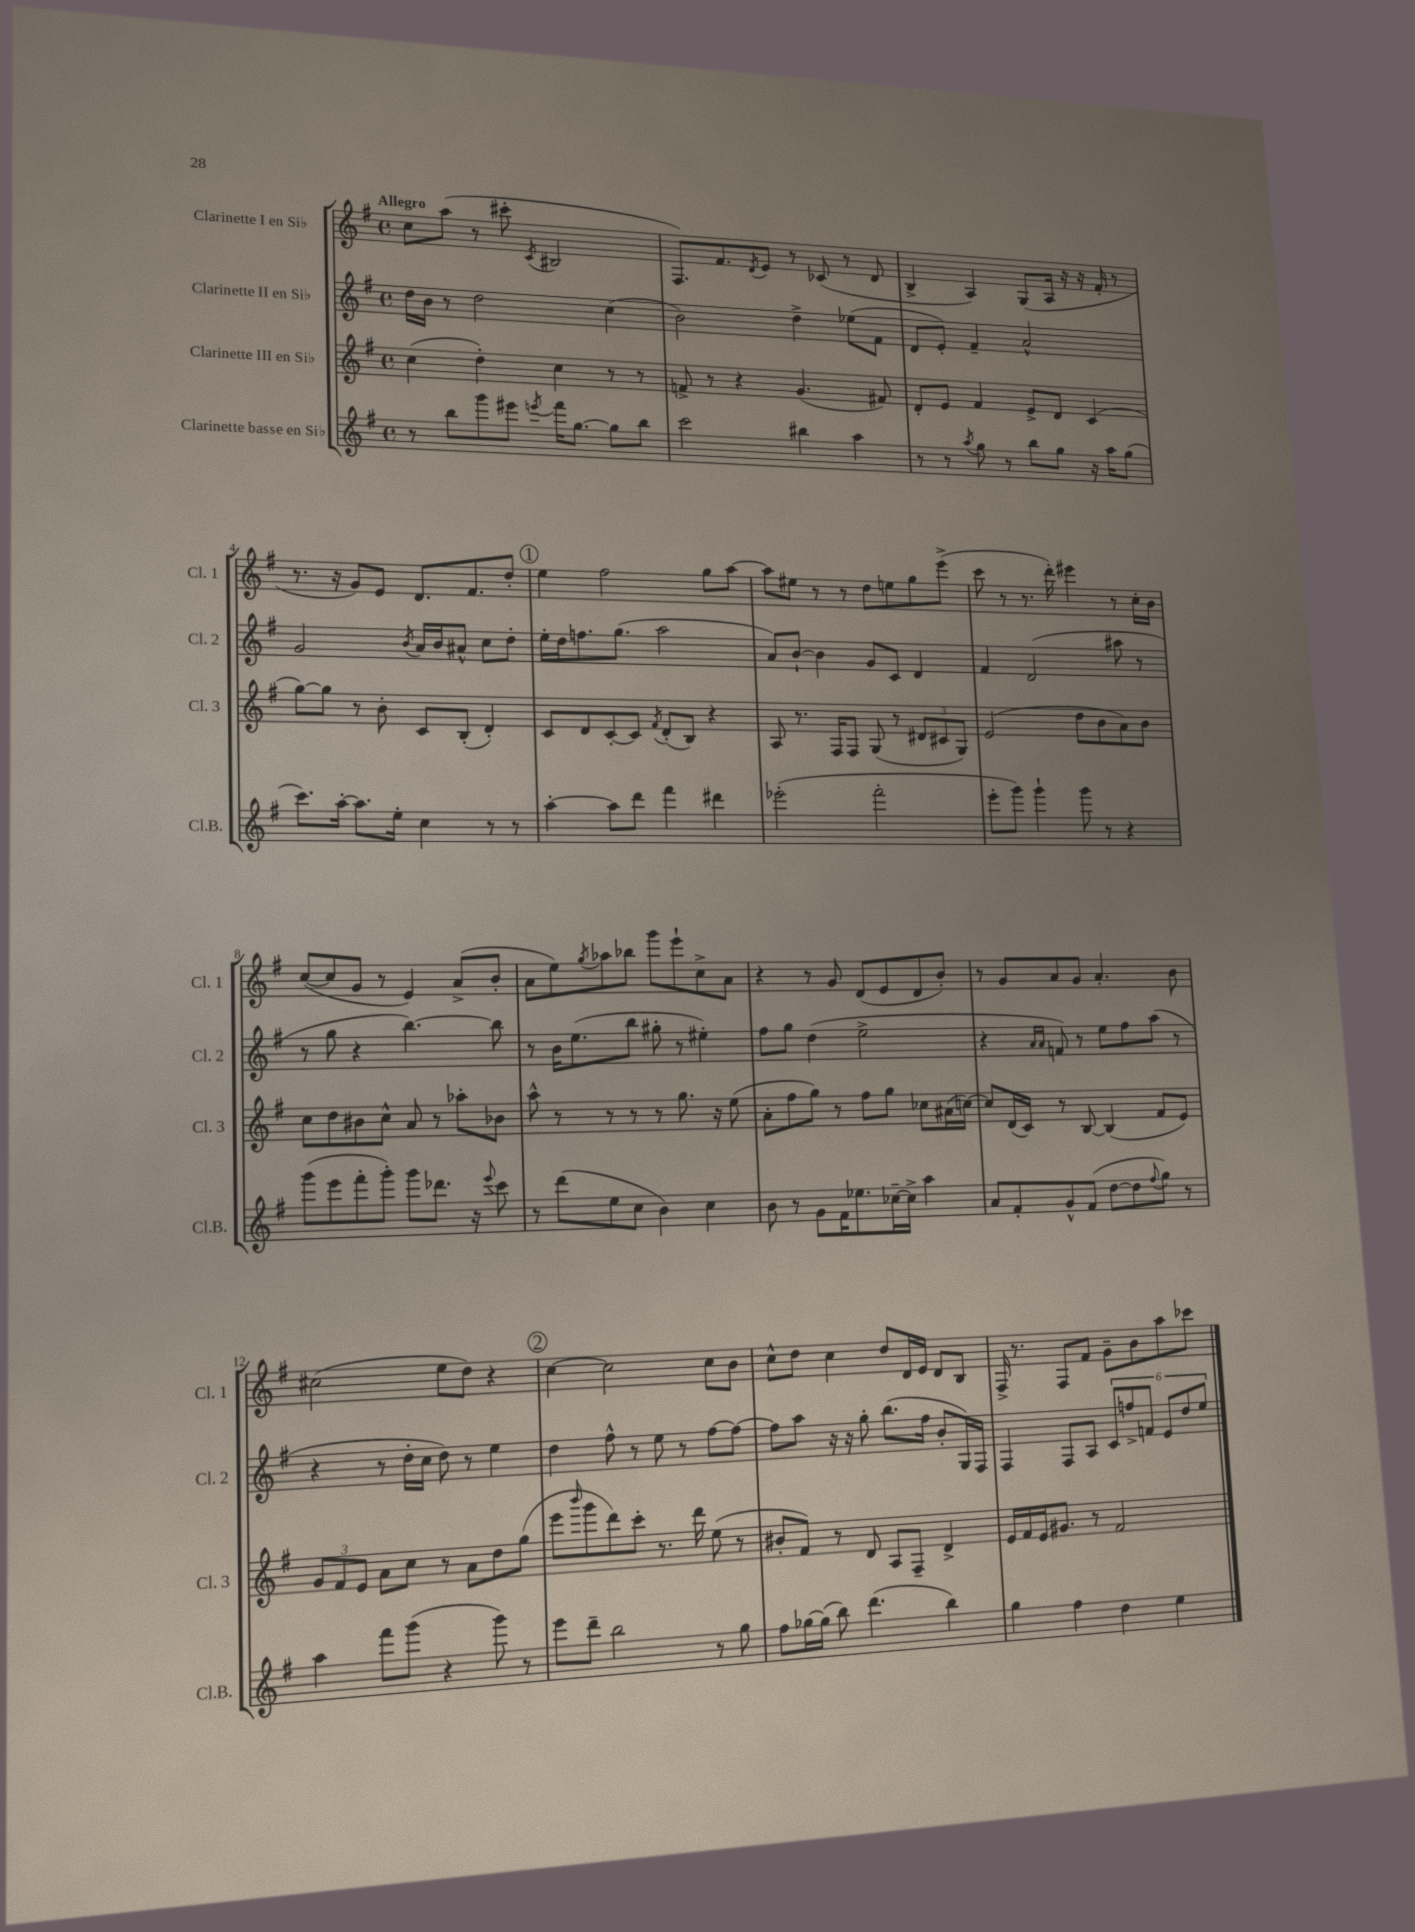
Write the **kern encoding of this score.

**kern	**kern	**kern	**kern
*staff4	*staff3	*staff2	*staff1
*clefG2	*clefG2	*clefG2	*clefG2
*k[f#]	*k[f#]	*k[f#]	*k[f#]
*M4/4	*M4/4	*M4/4	*M4/4
*met(c)	*met(c)	*met(c)	*met(c)
8r	(4cc\	16dd\LL	8cc\L
.	.	16b\JJ	.
8bb\L	.	8r	(8aa\J
8ggg\	4dd'\)	2dd\	8r
8eee#\J	.	.	8ccc#'\
8qeee/	.	.	8qc/
16fff#\LK	4cc\	.	2B#/
[8.gg\J	.	.	.
8gg\]L	8r	(4cc\	.
8bb\J	8r	.	.
=	=	=	=
2ccc\	8f^/	2b\)	8.F#/L)
.	8r	.	.
.	.	.	8.f#/
.	4r	.	.
.	.	.	8qd/
.	.	.	8e/J
4bb#\	(4.g/	4dd^\	8r
.	.	.	(8c-/
4aa\	.	(8ee-\L	8r
.	8f#/)	8f#\J	8d/
=	=	=	=
8r	8d'/L	8d/L	4B^/
8r	8e/J	8e'/J)	.
8qaa/	.	.	.
8gg\	4f#/	4f#~/	4A/)
8r	.	.	.
8bb\L	8e^/L	2a^^/	(8G/L
8gg\J	8d/J	.	16A/Jk
.	.	.	16r
16r	(4c/	.	16r
16aa\LK	.	.	16f#'/
(8gg\J	.	.	8r
=	=	=	=
8.ccc\L)	[8gg\L)	2g/	8.r
.	8gg\]J	.	.
[16aa'\Jk	.	.	16r
8.aa\]L	8r	.	8g/L)
.	8b'\	.	8e/J
16ee'\Jk	.	.	.
.	.	8qb/	.
4cc\	8c/L	16a/LL	8.d/L
.	.	16b/J	.
.	(8B'/J	8a#^^/J	.
.	.	.	8.f#/
8r	4d'/)	8cc\L	.
8r	.	8dd'\J	8dd'/J
=	=	=	=
[4aa'\	8c/L	16ee'\LL	4ee\
.	.	16dd\J	.
.	8d/	8.ff\	.
8aa\]L	[8c'/	.	2ff#\
.	.	(8.gg\J	.
8ddd\J	8c/]J	.	.
.	8qf#/	.	.
4fff#\	(8d'/L	2aa\	.
.	8B/J)	.	.
4ddd#\	4r	.	8gg\L
.	.	.	[8aa\J
=	=	=	=
(2eee-'\	8A/	8a/L)	8aa\]L
.	8.r	[8b`/J	8ee#\J
.	.	4b\]	8r
.	16F#/LK	.	.
.	8F#/J	.	8r
2fff#'\	(8G/	8g/L	8dd\L
.	8r	8c/J	8ee\
.	12d#/L	4d/	8gg\
.	12c#/	.	.
.	.	.	(8eee^\J
.	12G/J)	.	.
=	=	=	=
8eee'\L	(2e/	4f#/	8ccc\
8ggg\J)	.	.	8r
4ggg`\	.	(2d/	8.r
.	.	.	16ddd'\)
8ggg\	8dd\L	.	4eee#\
8r	8b\	.	.
4r	8a\)	8aa#\	8r
.	8b\J	8r	16cc'\LL
.	.	.	16b\JJ
=	=	=	=
(8ggg\L	8cc\L	8r	([8cc/L
8eee\	8dd\	8gg\	8cc/]
8fff#'\	8b#\	4r	8g/J
8ggg'\J)	8cc^^\J	.	8r
8ggg\L	8a/	[4.bb\)	4e/)
8.ddd-\J	8r	.	.
.	8aa-'\L	.	(8a^/L
16r	.	.	.
8qqeee/	.	.	.
8ccc\	8b-\J	8bb\]	8b'/J
=	=	=	=
8r	8aa^^\	8r	8a\L
(8ddd\L	8r	16b\LK	8ee\)
.	.	(8.ee\	.
.	.	.	8qgg/
8ee\	8r	.	8aa-\
8cc\J	8r	8bb\J	8bb-\J
4b\)	8r	8gg#'\	8ggg\L
.	8.gg\	8r	8eee`\
4cc\	.	4ee#'\)	8cc^\
.	16r	.	.
.	(8ee\	.	8a\J
=	=	=	=
8b\	8a'\L	8ff#\L	4r
8r	8ff#\	8gg\J	.
8g\L	8gg\J)	(4dd\	8r
16f#\K	8r	.	8g/
8.ee-\	.	.	.
.	8ff#\L	2ee^\	(8d/L
[16cc-~\L	8gg\J	.	8e/
16cc-^\]JJ	.	.	.
4aa\	8cc-\L	.	8d/
.	(16a#\L	.	8b'/J)
.	[16cc\JJ)	.	.
=	=	=	=
8a/L	8cc/]L	4r	8r
8f#'/	(16d/L	.	8g/L
.	16c/JJ)	.	.
.	.	16qqa/LL	.
.	.	16qqa/JJ	.
8g^^/	8r	8f/)	8a/
(8f#/J	[8B/	8r	8g/J
[8dd\L	(4B/]	8ee\L	4.a'/
8dd\]	.	8ff#\	.
8qqff#/	.	.	.
8gg\J)	8f#/L	(8aa\J	.
8r	8e/J)	8r	8b\
=	=	=	=
4aa\	12g/L	4r	(2cc#\
.	12f#/	.	.
.	12e/J	.	.
8fff#\L	8a\L	8r	.
(8ggg\J	8cc\J	16dd'\LL	.
.	.	16cc\JJ	.
4r	8r	8dd\)	8ee\L
.	8a\L	8r	8dd\J)
8ggg\)	8dd\	4ee\	4r
8r	(8gg\J	.	.
=	=	=	=
8eee\L	8eee\L	4dd\	[4cc\
.	16qqbbb/	.	.
8ddd~\J	8ggg\	.	.
2bb\	8ddd\)	8ff#^^\	2cc\]
.	8ccc'\J	8r	.
.	8.r	8ee\	.
.	.	8r	.
.	16ddd\	.	.
8r	(8ee\	[8ff#\L	8cc\L
8gg\	8r	8ff#\_J	8b\J
=	=	=	=
8ff#\L	8b#'/L	8ff#\]L	8cc^^\L
[16gg-\L	8f#/J)	8aa\J	8dd\J
(16gg-\]JJ	.	.	.
8bb\)	8r	16r	4cc\
.	.	16r	.
(4.ddd\	8d/	8gg'\	.
.	8A/L	(8.bb\L	8dd/L
.	8F#~/J	.	16d/L
.	.	16ff#\Jk	16e/JJ
4bb\)	4d^/	8b'/L	8d/L
.	.	16G/L)	8B/J
.	.	16F#/JJ	.
=	=	=	=
4gg\	16e/LL	4F#/	16F#^/
.	16f#/	.	8.r
.	16e/J	.	.
.	8.g#/J	.	.
4ff#\	.	8F#/L	8F#/L
.	8r	8A/J	8f#/J
4dd\	2f#/	12c/L	8g~\L
.	.	12ff^/	.
.	.	.	8b\
.	.	12f/J	.
4ee\	.	12e/L	8aa\
.	.	12dd/	.
.	.	.	8ccc-\J
.	.	12ee/J	.
==	==	==	==
*-	*-	*-	*-
